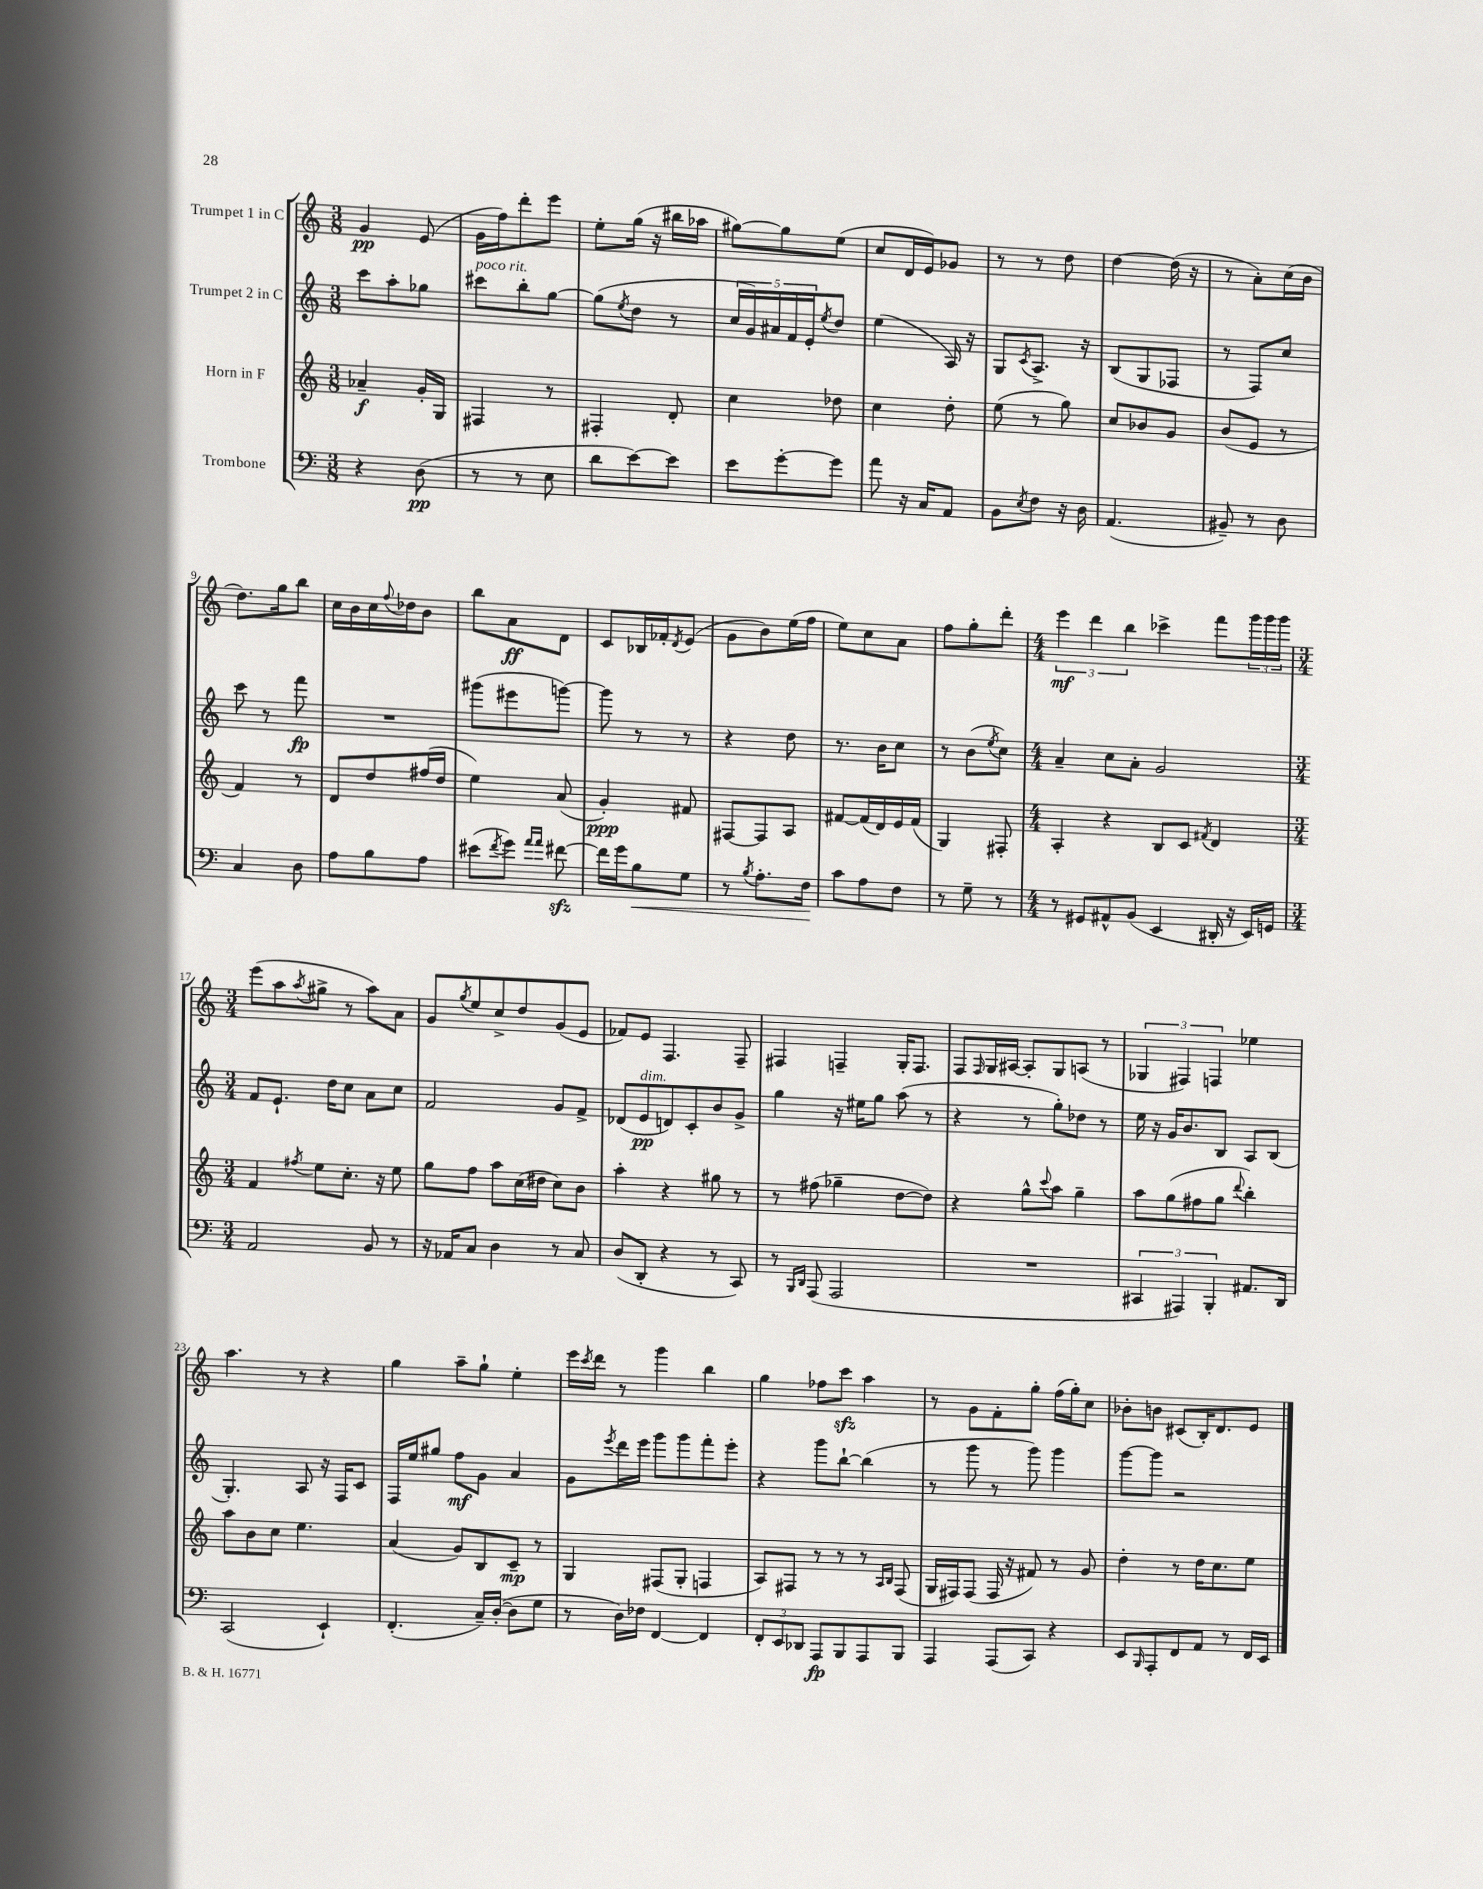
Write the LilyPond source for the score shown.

<<
\new StaffGroup <<
\new Staff = "s0" \with { instrumentName = "Trumpet 1 in C" } {
    \clef treble \key c \major \numericTimeSignature \time 3/8
    g'4\pp e'8( |
    g'16 f''16) d'''8-. e'''8 |
    e''8-. g''16( r16 bis''16 aes''16 |
    gis''8~) gis''8 e''8( |
    c''8 d'16 e'16) ges'8 |
    r8 r8 d''8 |
    d''4~ d''16( r16 |
    r8 a'8-.) c''16( b'16 |
    d''8.) g''16 b''8 |
    c''16 b'16 c''16 \appoggiatura { f''8 } des''16 b'8 |
    b''8 a'8\ff d'8 |
    c'8 bes16 fes'16-. \acciaccatura { d'8 } e'8( |
    g'8 b'8) e''16( f''16 |
    e''8) c''8 a'8 |
    f''8 g''8-. d'''8-. |
    \numericTimeSignature \time 4/4 \tuplet 3/2 { e'''4\mf d'''4 b''4 } ces'''4-> f'''8 \tuplet 3/2 { g'''16 g'''16 g'''16 } |
    \numericTimeSignature \time 3/4 e'''8( a''8 \acciaccatura { a''8 } gis''8-> r8 a''8) a'8 |
    g'8 \acciaccatura { g''8 } e''8 c''8-> d''8 g'8( e'8 |
    fes'8) e'8 f4. f8-- |
    fis4 f4-- g16-. f8. |
    f8 \grace { f16 } g16 ais16~ ais8-. g8 a8( r8 |
    \tuplet 3/2 { ges4 fis4) f4 } ees''4 |
    a''4. r8 r4 |
    g''4 a''8-- g''8-! e''4-. |
    e'''16 \acciaccatura { c'''8 } d'''16 r8 g'''4 b''4 |
    g''4 fes''8 c'''8\sfz a''4 |
    r8 g'8 f'8-. g''8-. f''16( g''16-.) c''8 |
    bes'8-. b'8 cis'8( b16-.) d'8. e'8 \bar "|." |
}
\new Staff = "s1" \with { instrumentName = "Trumpet 2 in C" } {
    \clef treble \key c \major \numericTimeSignature \time 3/8
    c'''8 a''8-. ges''8 |
    cis'''8^\markup { \italic "poco rit." } b''8-. g''8~ |
    g''8( \acciaccatura { e''8 } d''8 r8 |
    \tuplet 5/4 { c''16 g'16) ais'16 f'16 e'16-. } \acciaccatura { e''8 } d''8 |
    e''4( a16) r16 |
    g8 \acciaccatura { c'8 } a8.-> r16 |
    b8( g8 fes8 |
    r8 f8) c''8 |
    c'''8 r8 f'''8\fp |
    R4. |
    gis'''8( eis'''8 g'''8~) |
    g'''8 r8 r8 |
    r4 d''8 |
    r8. b'16 c''8 |
    r8 b'8( \acciaccatura { e''8 } c''8) |
    \numericTimeSignature \time 4/4 a'4-- c''8 a'8-. g'2 |
    \numericTimeSignature \time 3/4 f'8 e'8.-! d''16 c''8 a'8 c''8 |
    f'2 g'8 f'8-> |
    des'8( e'8\pp^\markup { \italic "dim." } d'8) c'8-. b'8 g'8-> |
    g''4 r16 eis''16 g''8 a''8( r8 |
    r4 r8 g''8-.) des''8 r8 |
    e''16 r16 g'16 b'8. b8 a8 b8( |
    g4.-.) a8 r16 f16 c'8 |
    f16 e''16 gis''8 f''8\mf g'8 a'4 |
    g'8 \acciaccatura { e'''8 } d'''16 e'''16 g'''8 g'''8 f'''8-. e'''8-. |
    r4 g'''8 b''8~-! b''4( |
    r8 g'''8 r8 g'''8) g'''4 |
    g'''8~ g'''8 r2 \bar "|." |
}
\new Staff = "s2" \with { instrumentName = "Horn in F" } {
    \clef treble \key c \major \numericTimeSignature \time 3/8
    aes'4--\f g'16-. g16 |
    fis4 r8 |
    fis4-. d'8-. |
    c''4 des''8 |
    c''4 d''8-. |
    e''8( r8 g''8) |
    c''8 bes'8 g'8 |
    b'8( e'8 r8 |
    f'4) r8 |
    d'8 d''8 fis''16( d''16 |
    e''4) a'8( |
    g'4-.\ppp) fis'8 |
    fis8~ fis8 a8 |
    fis'8~ fis'16( d'16) e'16 fis'16( |
    g4) fis8-. |
    \numericTimeSignature \time 4/4 a4-. r4 b8 c'8 \acciaccatura { fis'8 } d'4 |
    \numericTimeSignature \time 3/4 f'4 \acciaccatura { fis''8 } e''8 c''8.-. r16 e''8 |
    g''8 f''8 a''8 c''16( dis''16 c''8) b'8 |
    a''4-. r4 gis''8 r8 |
    r8 fis''8( ges''4-- d''8~ d''8) |
    r4 g''8-^ \appoggiatura { c'''8 } a''8 g''4-- |
    a''8 g''8( fis''8 g''8 \appoggiatura { d'''8 } b''4-.) |
    a''8 b'8 c''8 e''4. |
    a'4( g'8) b8 c'8--\mp r8 |
    g4 fis8( g8-. f4 |
    a8) fis8 r8 r8 r8 \grace { a16 b16 } fis8( |
    g16 fis16) fis8( fis16 r16 fis'8) r8 g'8 |
    d''4-. r8 d''16 c''8. e''8 \bar "|." |
}
\new Staff = "s3" \with { instrumentName = "Trombone" } {
    \clef bass \key c \major \numericTimeSignature \time 3/8
    r4 d8\pp( |
    r8 r8 e8 |
    d'8 e'8~) e'8 |
    e'8 g'8~-. g'8 |
    a'8 r16 c16 a,8 |
    b,8 \acciaccatura { e8 } f8 r16 d16 |
    a,4.( |
    bis,8--) r8 d8 |
    c4 d8 |
    a8 b8 a8 |
    eis'8( \acciaccatura { f'8 } g'8) \grace { a'16 a'16 } fis'8~\sfz |
    fis'16 g'16 b8\< g8 |
    r8 \acciaccatura { b8 } a8.-. f16\! |
    c'8 a8 f8 |
    r8 g8-- r8 |
    \numericTimeSignature \time 4/4 r8 gis,8 ais,8-^ b,8( e,4 dis,16-. r16 e,16) g,16 |
    \numericTimeSignature \time 3/4 a,2 b,8 r8 |
    r16 aes,16 c8 d4 r8 c8 |
    d8( d,8-. r4 r8 c,8) |
    r8 \grace { b,,16 d,16 } a,,8( a,,2 |
    R2. |
    \tuplet 3/2 { cis,4 ais,,4) b,,4-. } ais,8. d,16 |
    c,2( e,4-!) |
    f,4.-.( c16--) d16~-.( d8 g8 |
    r8 d16) fes16 f,4~ f,4 |
    \tuplet 3/2 { f,8-. e,8 des,8 } a,,8\fp b,,8 a,,8 b,,8 |
    a,,4 a,,8( c,8) r4 |
    e,8 \grace { b,,16 } a,,8-. f,8 a,8 r8 f,16 e,16 \bar "|." |
}
>>
>>
